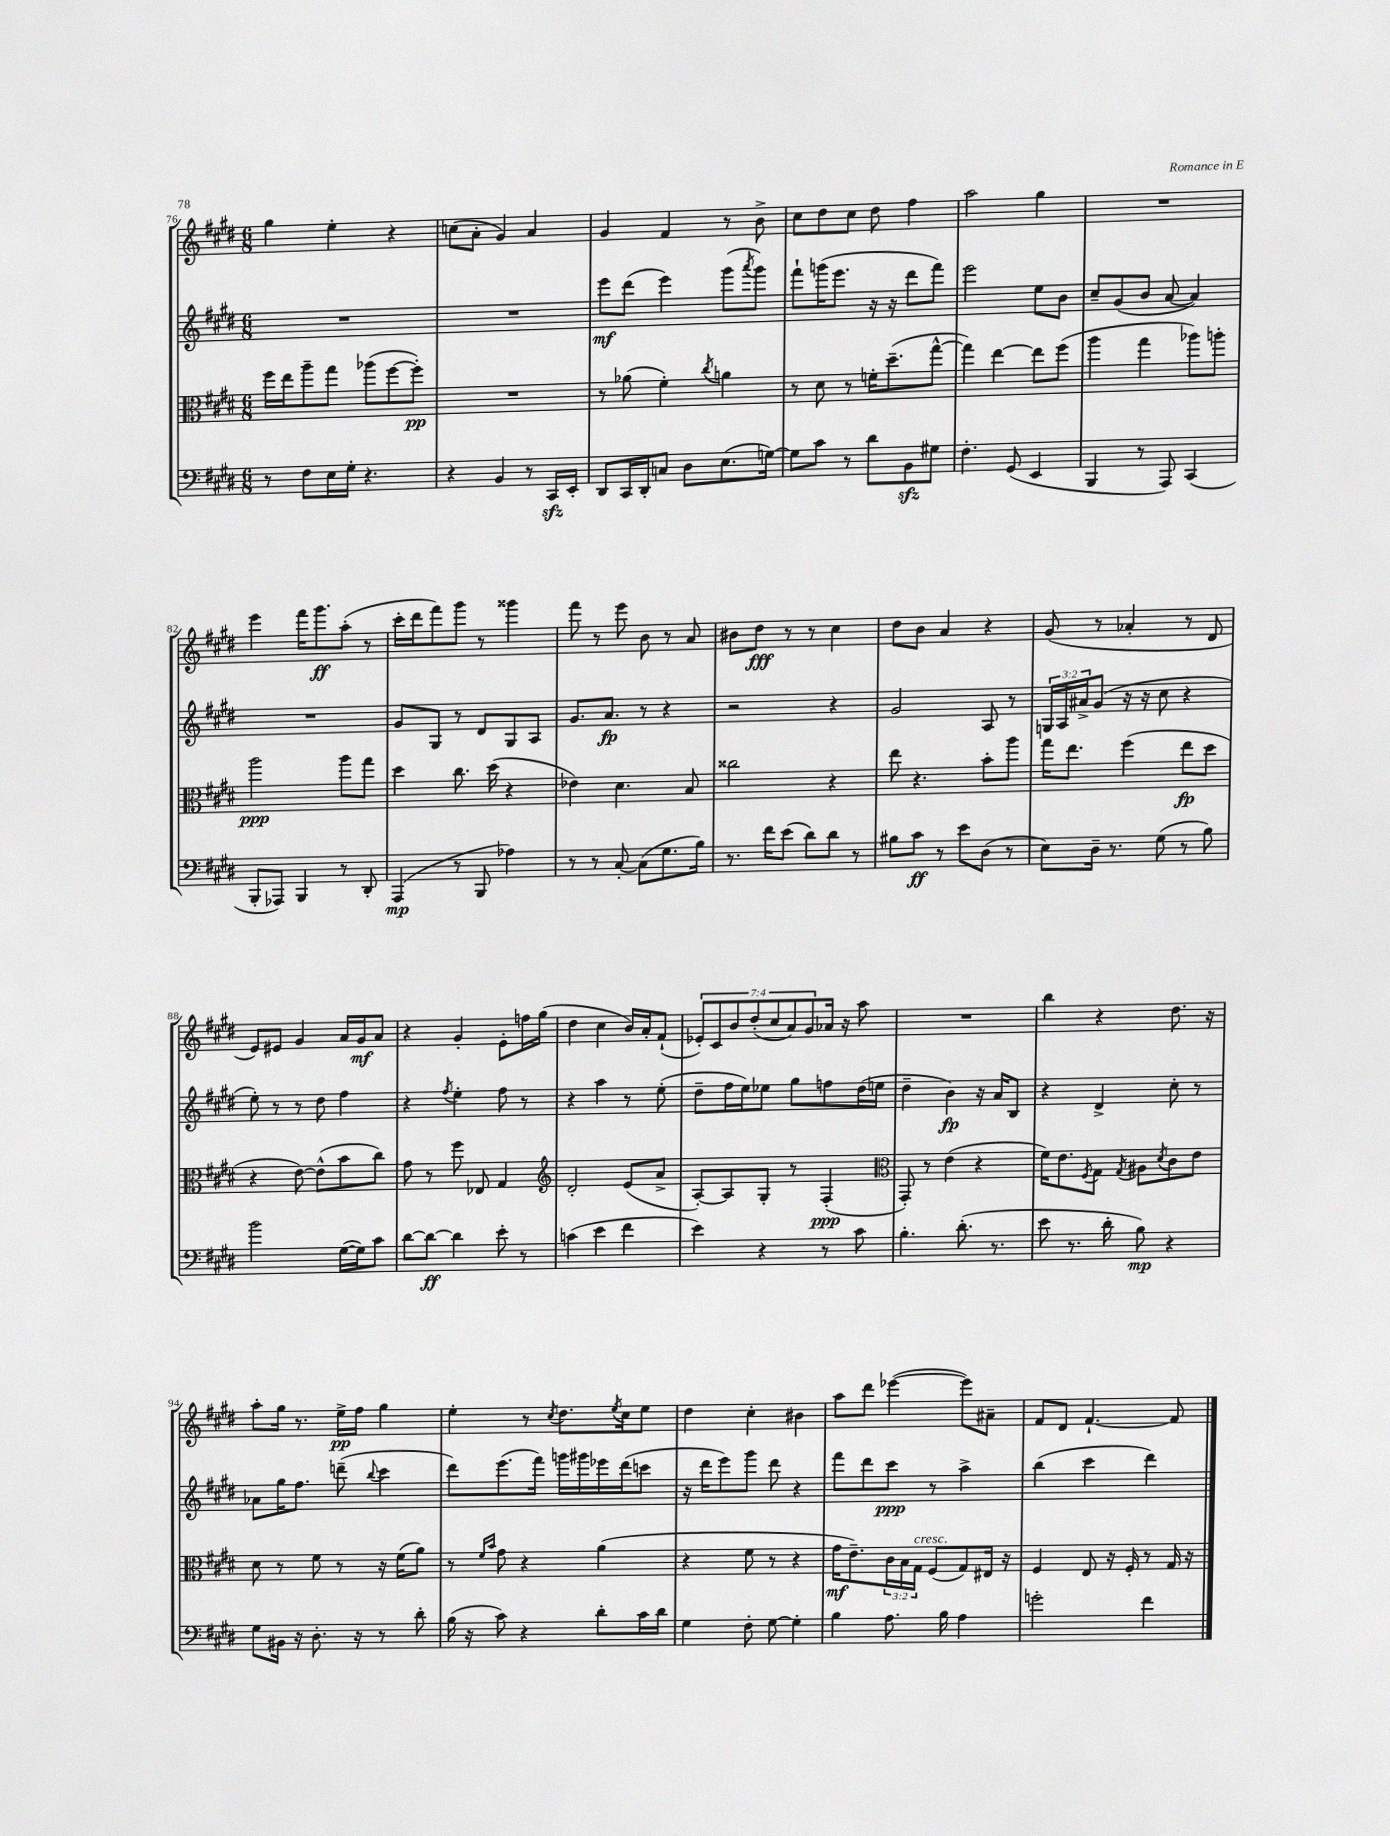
<<
\new StaffGroup <<
\new Staff = "s0" {
    \clef treble \key e \major \numericTimeSignature \time 6/8 \override Staff.TupletNumber.text = #tuplet-number::calc-fraction-text
    gis''4 e''4-. r4 |
    c''8( a'8-. gis'4) a'4 |
    gis'4 fis'4 r8 b'8-> |
    cis''8 dis''8 cis''8 dis''8 fis''4 |
    a''2 gis''4 |
    R2. |
    e'''4 fis'''16 gis'''8.\ff a''8-.( r8 |
    cis'''16-. dis'''16 fis'''8) gis'''8 r8 gisis'''4 |
    fis'''8 r8 e'''8 b'8 r8 a'8 |
    bis'8 dis''8\fff r8 r8 cis''4 |
    dis''8 b'8 a'4 r4 |
    gis'8( r8 aes'4-. r8 dis'8 |
    e'8) eis'8 gis'4 a'16 gis'16\mf a'8 |
    r4 gis'4-. e'8-. f''16 gis''16( |
    dis''4 cis''4 b'16) a'16-. fis'8-!( |
    \tuplet 7/4 { ees'8-.) cis'8 b'8 dis''8-.( cis''8 a'8) gis'8 } aes'16 r16 a''8 |
    R2. |
    b''4 r4 dis''8. r16 |
    a''8-. gis''16 r8. e''16->\pp fis''16 gis''4 |
    e''4-. r8 \acciaccatura { cis''8 } dis''8. \acciaccatura { e''8 } cis''16 e''8 |
    dis''4 cis''4-. bis'4 |
    a''8 dis'''8 ees'''4~( ees'''8) ais'8-- |
    fis'8 dis'8 fis'4.~-! fis'8 \bar "|." |
}
\new Staff = "s1" {
    \clef treble \key e \major \numericTimeSignature \time 6/8 \override Staff.TupletNumber.text = #tuplet-number::calc-fraction-text
    R2. |
    R2. |
    e'''8\mf dis'''8( e'''4) gis'''8( \acciaccatura { a'''8 } gis'''8) |
    fis'''8-! g'''16( e'''8. r16 r16 dis'''8 fis'''8) |
    e'''2 e''8 b'8 |
    cis''8-- gis'8( b'8 a'8~ a'4) |
    R2. |
    gis'8 gis8 r8 dis'8 gis8 a8 |
    gis'8. a'8.\fp r8 r4 |
    r2 r4 |
    gis'2 a8 r8 |
    \tuplet 3/2 { g16 a16 ais'16-> } gis'8( r16 r16 cis''8 r4 |
    e''8-.) r8 r8 dis''8 fis''4 |
    r4 \acciaccatura { fis''8 } e''4-. fis''8 r8 |
    r4 a''4 r8 e''8-.( |
    dis''8-- fis''16 e''16) ees''8 gis''8 f''8 dis''16( e''16 |
    dis''4-- b'4\fp) r16 a'16 b8 |
    r4 dis'4-> cis''8-. r8 |
    aes'8 gis''16 fis''8. d'''8--( \appoggiatura { b''8 } cis'''4 |
    dis'''8) e'''8.( fis'''16) g'''16 gis'''16 ees'''16 dis'''16( c'''8 |
    r16 dis'''16 e'''8) gis'''8 dis'''8 r4 |
    fis'''8 dis'''8 cis'''8\ppp r8 a''4-> |
    b''4( cis'''4 dis'''4) \bar "|." |
}
\new Staff = "s2" {
    \clef alto \key e \major \numericTimeSignature \time 6/8 \override Staff.TupletNumber.text = #tuplet-number::calc-fraction-text
    fis''16 e''16 a''8-- gis''8 aes''8( fis''8~ fis''8-.\pp) |
    R2. |
    r8 aes'8( fis'4-.) \acciaccatura { cis''8 } a'4 |
    r8 dis'8 r8 f'16-. dis''8.--( gis''8~-^ |
    gis''4) e''4~ e''8 fis''8( |
    a''4 gis''4 aes''8) a''8-. |
    a''2\ppp a''8 gis''8 |
    dis''4 cis''8. dis''16( r4 |
    ees'4) dis'4. b8 |
    cisis''2 r4 |
    e''8 r4. b'8-. a''8 |
    gis''16 e''8. fis''4( e''8\fp dis''8 |
    r4 e'8~) e'8-^( b'8 cis''8) |
    gis'8 r8 fis''8 ees8 gis4 |
    \clef treble dis'2-. e'8( a'8-> |
    a8~-.) a8 gis8-. r8 fis4-.\ppp( |
    \clef alto gis,8-.) r8 e'4( r4 |
    fis'16) e'8. \acciaccatura { fis8 } gis8 \acciaccatura { gis8 } ais8 \acciaccatura { dis'8 } cis'8 e'8 |
    dis'8 r8 fis'8 r8 r16 fis'16( a'8) |
    r8 \grace { fis'16 b'16 } gis'8 r4 a'4( |
    r4 fis'8 r8 r4 |
    gis'16\mf e'8.--) \tuplet 3/2 { cis'16 b16 gis16^\markup { \italic "cresc." } } fis8( gis8) eis16 r16 |
    fis4 e8 r16 fis16-. r8 gis16 r16 \bar "|." |
}
\new Staff = "s3" {
    \clef bass \key e \major \numericTimeSignature \time 6/8
    r8 fis8 e16 gis16-. r4. |
    r4 b,4 r8 cis,16\sfz e,16-. |
    dis,8 cis,16 dis,16-. c8 dis8 e8.( g16~) |
    g8 cis'8 r8 dis'8 b,8\sfz gis8 |
    fis4.-. gis,8( e,4 |
    b,,4 r8 a,,8) cis,4( |
    b,,8-. aes,,8) b,,4 r8 dis,8-. |
    a,,4\mp( r8 b,,8 aes4) |
    r8 r8 cis8~-. cis8( gis8. b16) |
    r8. fis'16 e'8( dis'8) dis'8 r8 |
    bis8 cis'8\ff r8 e'8 dis8( r8 |
    e8) dis16-- r8. gis8( r8 b8) |
    b'2 gis16~( gis16) cis'8 |
    dis'8~ dis'8~\ff dis'4 e'8-. r8 |
    c'4( e'4 fis'4 |
    e'4) r4 r8 cis'8 |
    b4.-. dis'8.-.( r8. |
    e'8 r8. dis'16-. b8\mp) r4 |
    gis8 bis,16 r16 dis8.-. r16 r8 dis'8-. |
    b16( r16 cis'8) r4 dis'8-. cis'16 dis'16 |
    gis4 fis8-. gis8~ gis4-. |
    b4 a8. b16 a4 |
    g'2-. fis'4 \bar "|." |
}
>>
>>
\layout { \context { \Score currentBarNumber = #76 } }
